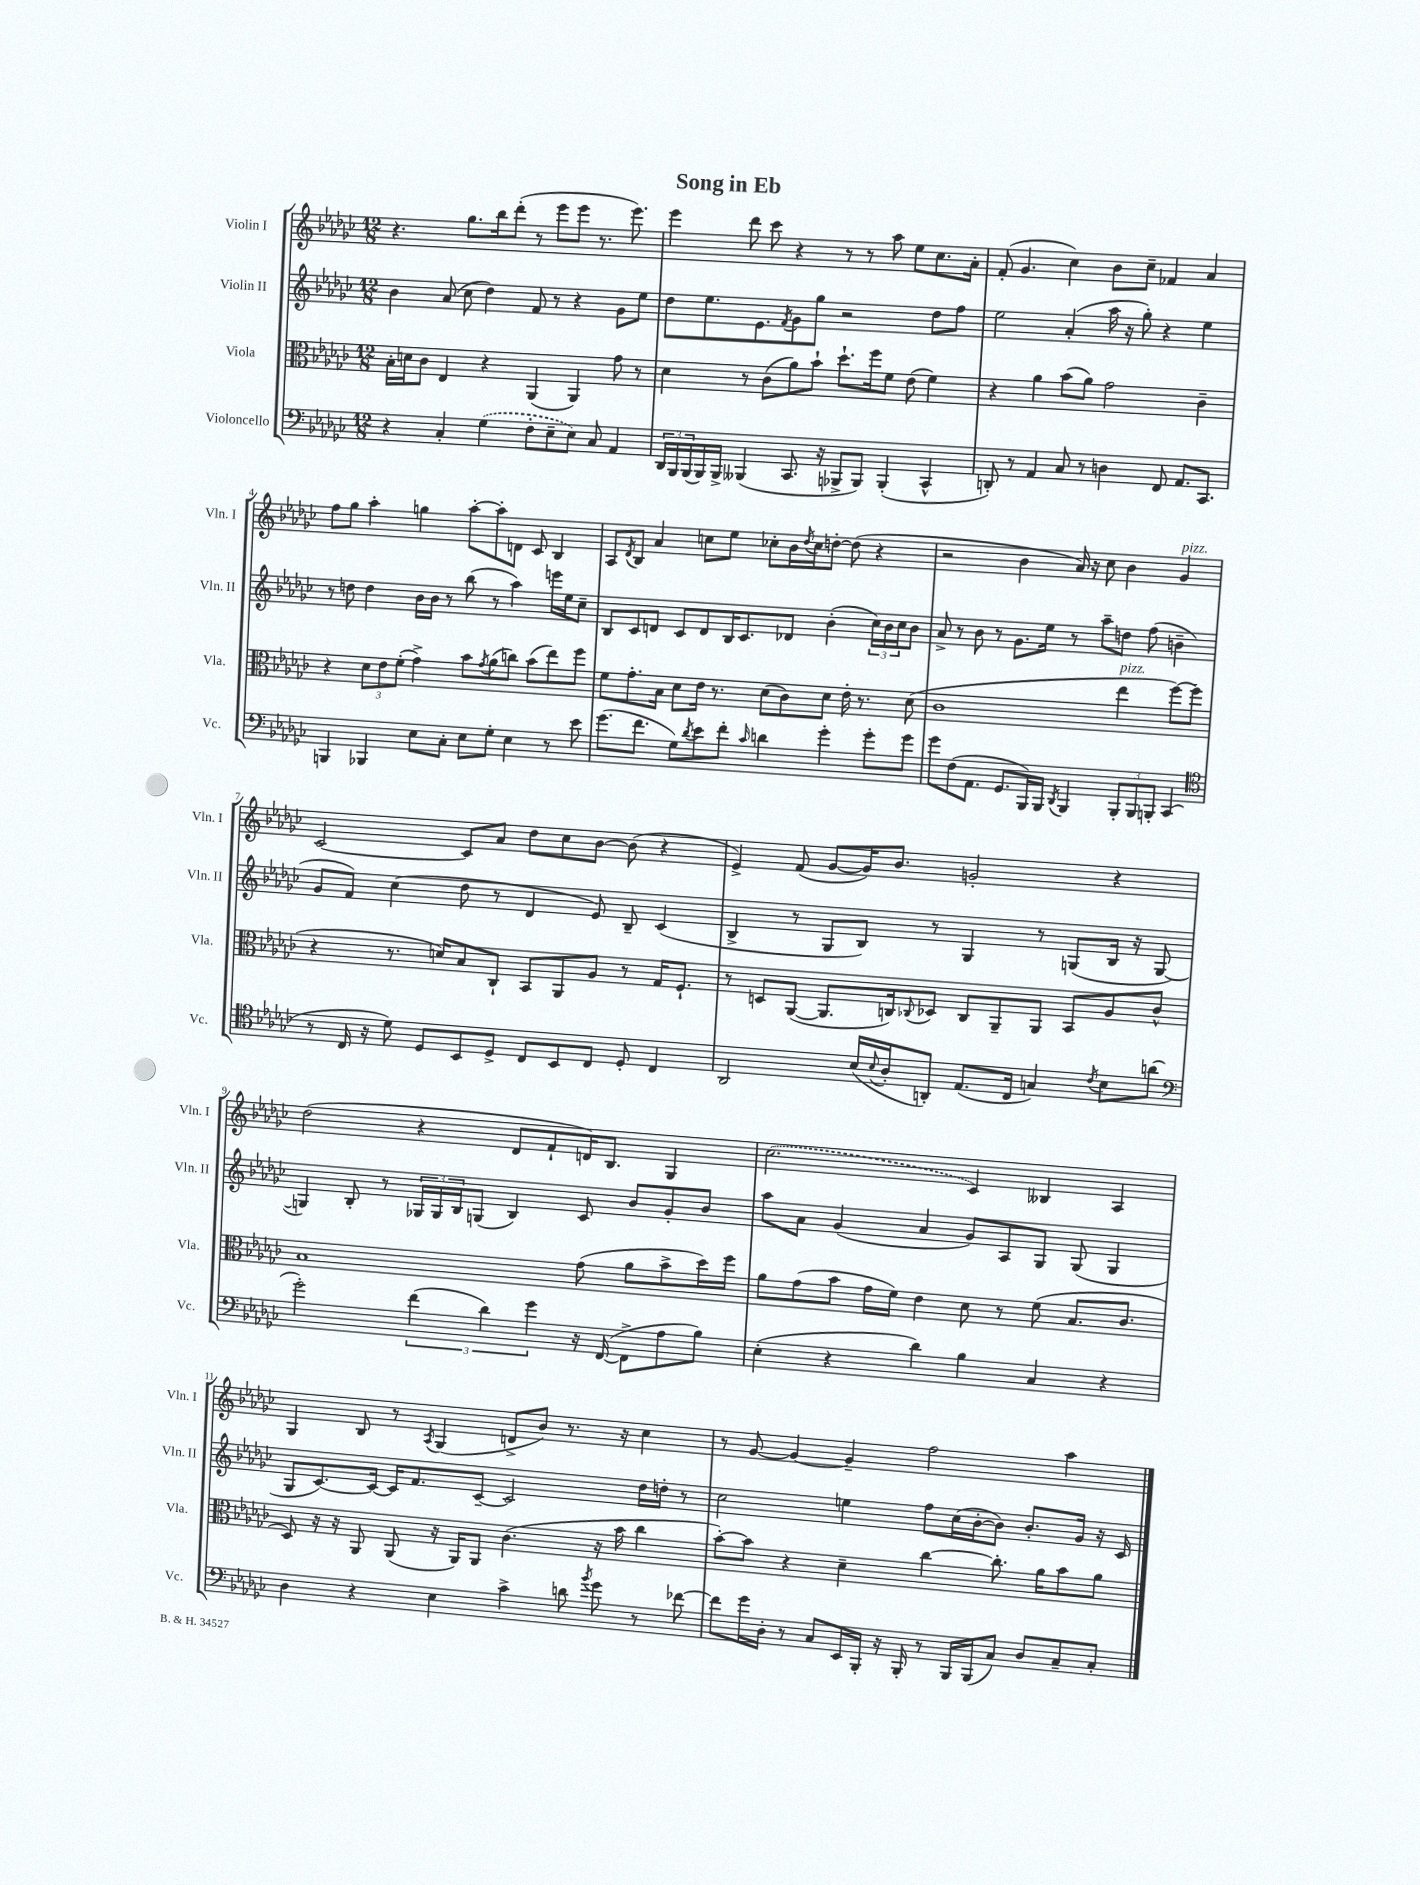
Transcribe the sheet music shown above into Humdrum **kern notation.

**kern	**kern	**kern	**kern
*part4	*part3	*part2	*part1
*staff4	*staff3	*staff2	*staff1
*I"Violoncello	*I"Viola	*I"Violin II	*I"Violin I
*I'Vc.	*I'Vla.	*I'Vln. II	*I'Vln. I
*clefF4	*clefC3	*clefG2	*clefG2
*k[b-e-a-d-g-c-]	*k[b-e-a-d-g-c-]	*k[b-e-a-d-g-c-]	*k[b-e-a-d-g-c-]
*M12/8	*M12/8	*M12/8	*M12/8
=1	=1	=1	=1
4r	16B-'\LL	4b-\	4.r
.	16dn\J	.	.
.	8c-\J	.	.
4C-'/	4E-/	(8a-/	.
.	.	8cc-\	8.gg-\L
(4G-\	4r	4dd-\)	.
.	.	.	16bb-\k
.	.	.	(8ddd-'\J
8F'\L	(4AA-/	8f/	8r
8E-~\	.	8r	8eee-\L
8E-\J)	4AA-/)	4r	8eee-\J
8C-/	.	.	8.r
4AA-/	8g-\	8g-\L	.
.	.	.	8.eee-\)
.	8r	8ee-\J	.
=2	=2	=2	=2
24DD-/LL	4d-\	8dd-\L	4eee-\
24BBB-/	.	.	.
(24BBB-/	.	.	.
16BBB-/)	.	8.ee-\	.
16BBB-^/JJ	.	.	.
(4BBB--X/	8r	.	8ddd-\
.	.	8.e-\	.
.	(8c-\L	.	8ccc-\
.	.	8qf/	.
8.CC-/	8a-\)	8g-\	4r
.	8b-`\J	8gg-\J	.
16r	.	.	.
8BBB-X^/L	8.dd-`\L	2r	8r
8BBB-/J)	.	.	8r
.	16ff\k	.	.
(4BBB-'/	8f\J	.	8aa-\
.	(8e-\	.	8ee-\L
4CC-^^/	4f\)	8dd-\L	8.cc-\
.	.	8ff\J	.
.	.	.	16a-'\Jk
=3	=3	=3	=3
8DDn'/)	4r	2ee-\	(8f'/
8r	.	.	4.g-/
4AA-/	4a-\	.	.
8C-/	(8b-\L	(4a-'/	4cc-\)
8r	8a-\J)	.	.
4Dn\	2g-\	16aa-\	8b-\L
.	.	16r	.
.	.	8gg-'\)	8cc-~\J
8FF/	.	4r	4f-X/
8.AA-/L	.	.	.
.	4c-~\	4ee-\	4a-/
8.CC-/J	.	.	.
!!LO:LB:g=z
=4	=4	=4	=4
4BBBn/	4r	8r	8ff\L
.	.	8ddn\	8gg-\J
4BBB-X/	12d-\L	4dd\	4aa-'\
.	12e-\	.	.
.	(12f'\J	.	.
8E-\L	4g-^\)	16b-\LL	4ggn\
.	.	16b-\JJ	.
8C-'\J	.	8r	.
8E-\L	8b-\L	(8bb-\	[8aa-'\L
.	8qg-/	.	.
8G-'\J	(8a-\	8r	8aa-'\]
4E-\	8ccn\J)	4aa-\)	8dn\J
.	(8b-\L	.	8c-/
8r	8ee-\)	16eeen\LL	4B-/
.	.	16ee-\J	.
8e-\	8ff\J	8cc-~\J	.
=5	=5	=5	=5
(8.g-\L	8f\L	8B-/L	8A-/L
.	.	.	8qd-/
.	8.g-'\	8c-/	8B-/J
8.f\J	.	.	.
.	.	8dn/J	4a-/
.	16B-\Jk	.	.
8G-\L)	8d-\L	8c-/L	.
8qd-/	.	.	.
8e-\	16e-\Jk	8d/	8ccn\L
.	8.r	.	.
8f'\J	.	16B-/K	8ee-\J
.	.	8.c-/	.
16qqc-/	.	.	.
4dn\	(8d-\L	.	8cc-X'\L
.	8c-\)	8d-X/J	16b-\L
.	.	.	8qdd-/
.	.	.	16cc-\J
4g-'\	8d-\J	(4b-'\	[8ddn'\J
.	16e-'\	.	(8dd\]
.	8.r	.	.
8g-'\L	.	24cc-\LL)	4r
.	.	24b-\	.
.	.	24cc-\J	.
8g-\J	(8d-\	8b-\J	.
=6	=6	=6	=6
8g-\L	1c-	8a-^/	2r
(8F\	.	8r	.
8.AA-\J	.	8b-\	.
.	.	8r	.
8.GG-/L	.	.	.
.	.	8.g-\L	4b-\
16BBB-/L)	.	.	.
16BBB-/JJ	.	16ee-\Jk	.
8qDD-/	.	.	.
4BBB-/	.	8r	16a-/)
.	.	.	16r
.	.	8aa-~\L	8cc-\
!	!LO:TX:a:i:t=pizz.	!	!
12BBB-'/L	4ee-\	8ddn\J	4b-\
12BBB-/	.	.	.
.	.	(8ff\	.
12BBBn'/J	.	.	.
!	!	!	!LO:TX:a:i:t=pizz.
(4CC-/	[8ff\L)	4bn~\	4g-/
.	(8ff\J]	.	.
!!LO:LB:g=z
=7	=7	=7	=7
*clefC4	*	*	*
8r	4r	8g-/L	[2c-/
16C-/	.	8f/J)	.
16r	.	.	.
8d-\)	8.r	(4cc-\	.
8D-/L	.	.	.
.	16dn/KL)	.	.
8BB-/	8B-/	8dd-\	8c-/L]
8D-^/J	8C-`/J	8r	8a-/J
8C-/L	8BB-/L	4d-/	8dd-\L
8BB-/	8AA-/	.	8cc-\
8C-/J	8A-/J	8e-/)	[8b-\J
8D-'/	8r	8B-~/	(8b-\]
4C-/	16G-/KL	(4c-/	4r
.	8.F`/J	.	.
=8	=8	=8	=8
2AA-/	8r	4B-^/	4e-^/)
.	8Dn/L	.	.
.	([8AA-/J	8r	(8f/
.	8.AA-/L]	8G-/L	[8g-/L
(16B-/LL	.	8B-/J)	16g-/K])
8qqB-/	.	.	.
16A-'/J	16Cn/k)	.	8.b-/J
.	8qqC-X/	.	.
8AAn'/J)	8D-X/J	8r	.
(8.E-/L	8C-/L	4G-/	2gn'/
.	8AA-~/	.	.
16C-/Jk	.	.	.
4Gn/)	8AA-/J	8r	.
.	8BB-/L	(8Gn/L	.
8qc-/	.	.	.
8B-\L	8A-/	16B-/Jk	4r
.	.	16r	.
(8an\J	8c-^^/J	[8G/	.
!!LO:LB:g=z
=9	=9	=9	=9
*clefF4	*	*	*
2g-'\)	1B-	4Gn/])	(2dd-\
.	.	8B-'/	.
.	.	8r	.
(6f\	.	24G-X/LL	4r
.	.	24G-/	.
.	.	24B-/J	.
.	.	(8Gn/J	.
6d-\)	.	.	.
.	.	4B-/)	8d-/L
6g-\	.	.	.
.	.	.	8f`/
16r	(8g-\	8c-/	16dn/K)
([16FF/	.	.	8.B-/J
8FF^\L]	8a-\L	8b-/L	.
8A-\	8b-^\	8g-'/	4G-/
8B-\J)	16dd-\L)	8b-/J	.
.	16ff\JJ	.	.
=10	=10	=10	=10
(4E-'\	8a-\L	8aa-\L	(2.cc-\
.	(8g-\	8a-\J	.
4r	8b-\J	(4g-/	.
.	16g-\LL	.	.
.	16f\JJ)	.	.
4d-\)	4e-\	4a-/	.
4B-\	8d-\	8g-/L)	4c-/)
.	8r	8A-/	.
4C-/	(8f\	8G-/J	4B--X/
.	8.B-/L	(8G-/	.
4r	.	4G-/	4A-/
.	8.c-/J	.	.
!!LO:LB:g=z
=11	=11	=11	=11
4D-\	8D-/)	8G-/L	4G-/
.	16r	[8.c-/)	.
.	16r	.	.
4r	8AA-/	.	8B-/
.	.	16c-/Jk_	.
.	(8AA-/	16c-/KL]	8r
.	.	8.f/	.
.	.	.	8qA-/
4E-\	16r	.	(4G-/
.	16AA-/KL)	.	.
.	8AA-/J	[8c-~/J	.
4c-^\	(4.c-\	2c-/]	8dn^/L
.	.	.	8b-/J)
8dn\	.	.	8.r
8qb-/	.	.	.
8g-\	16r	.	.
.	16b-\	.	16r
8r	4cc-\	16dd-\LL	4cc-\
.	.	16ddn'\JJ	.
[8f-X\	.	8r	.
=12	=12	=12	=12
8f-\L]	[8b-'\L)	2cc-\	8r
16g-\L	8b-\J]	.	[8g-/
16D-'\JJ	.	.	.
8r	4r	.	4g-/_
8C-/L	.	.	.
16EE-/L	4d-~\	4een\	4g-~/]
16BBB-'/JJ	.	.	.
16r	.	.	.
16BBB-'/	.	.	.
8r	[4cc-\	8ff\L	2ff\
16BBB-/LL	.	(16cc-\L	.
(16BBB-/J	.	[16b-'\J	.
8C-/J)	8.cc-'\]	8b-\J])	.
8D-/L	.	8.b-'/L	.
.	16a-\KL	.	.
8C-~/	8b-\	.	4aa-\
.	.	16g-/Jk	.
8C-'/J	8a-\J	16r	.
.	.	16c-/	.
==	==	==	==
*-	*-	*-	*-
